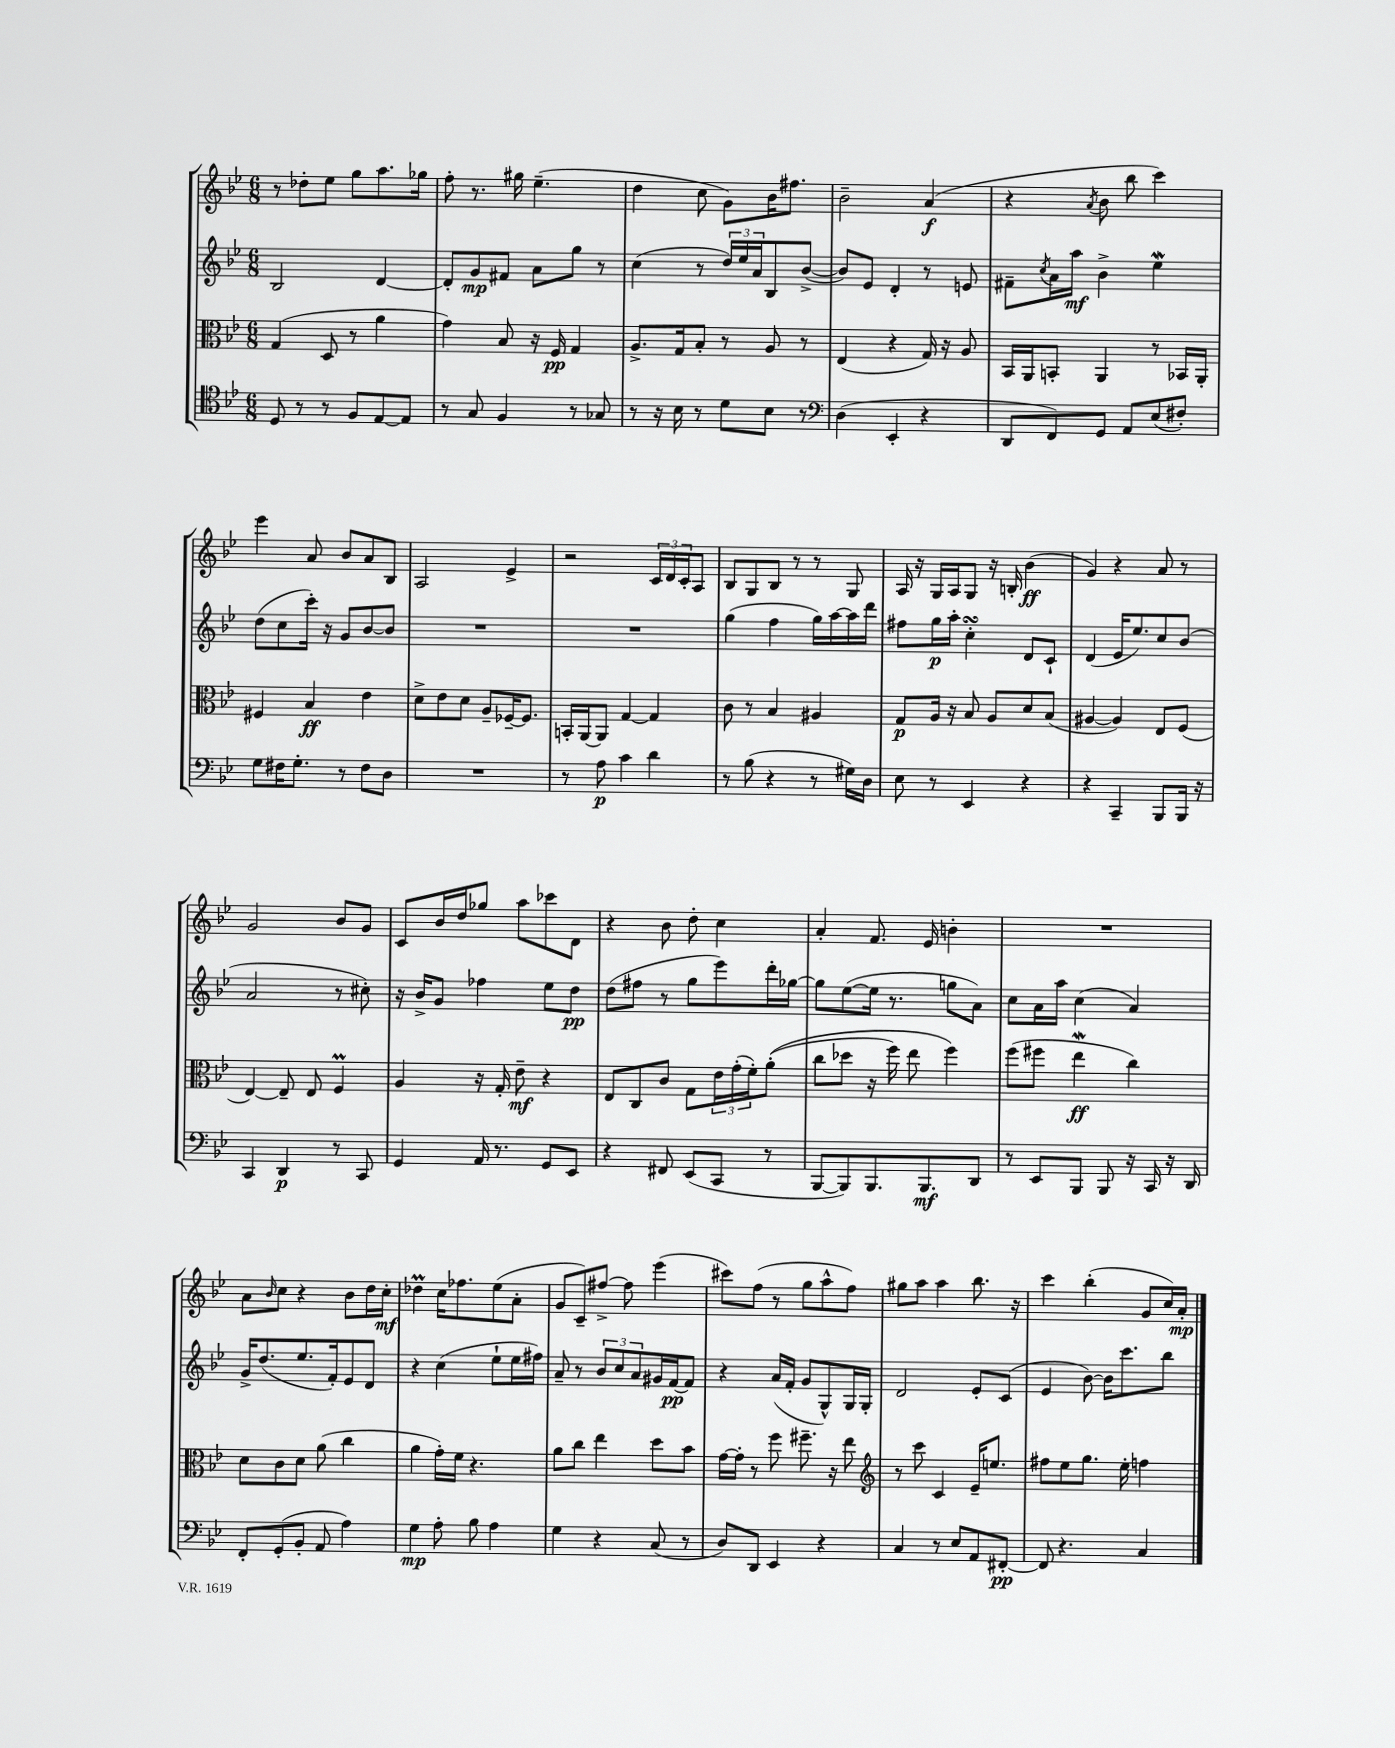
<<
\new StaffGroup <<
\new Staff = "s0" {
    \clef treble \key bes \major \numericTimeSignature \time 6/8
    r8 des''8-. ees''8 g''8 a''8. ges''16 |
    f''8-. r8. gis''16 ees''4.--( |
    d''4 c''8 g'8) bes'16 fis''8. |
    bes'2-- a'4\f( |
    r4 \acciaccatura { a'8 } bes'8 bes''8 c'''4) |
    ees'''4 a'8 bes'8 a'8 bes8 |
    a2 ees'4-> |
    r2 \tuplet 3/2 { c'16 d'16 c'16-. } a8 |
    bes8 g8 bes8 r8 r8 g8 |
    a16 r16 g16 a16 g8 r16 b16-. bes'4\ff( |
    g'4) r4 a'8 r8 |
    g'2 bes'8 g'8 |
    c'8 bes'16 d''16 ges''8 a''8 ces'''8 d'8 |
    r4 bes'8 d''8-. c''4 |
    a'4-. f'8. ees'16 b'4-. |
    R2. |
    a'8 \grace { bes'16 } c''8 r4 bes'8 d''16 c''16-.\mf |
    des''4\prall c''16 fes''8. ees''8( a'8-. |
    g'8 c'8--) fis''8~-> fis''8 ees'''4( |
    cis'''8) f''8( r8 g''8 a''8-^ f''8) |
    gis''8 a''8 a''4 bes''8. r16 |
    c'''4 bes''4-.( g'8 c''16) a'16-.\mp \bar "|." |
}
\new Staff = "s1" {
    \clef treble \key bes \major \numericTimeSignature \time 6/8
    bes2 d'4~ |
    d'8-. g'8\mp fis'8 a'8 g''8 r8 |
    c''4( r8 \tuplet 3/2 { d''16) ees''16 a'16 } bes8 bes'8~->( |
    bes'8) ees'8 d'4-. r8 e'8 |
    fis'8-- \acciaccatura { c''8 } a'16 a''16\mf bes'4-> ees''4\mordent |
    d''8( c''8 c'''16-.) r16 g'8 bes'8~ bes'8 |
    R2. |
    R2. |
    g''4( f''4 g''16) a''16~ a''16 d'''16 |
    fis''8 g''16\p a''16-. c''4-.\turn d'8 c'8-! |
    d'4( ees'16 ees''8.) c''8 bes'8( |
    a'2 r8 cis''8-.) |
    r16 bes'16-> g'8 fes''4 ees''8 d''8\pp |
    d''8( fis''8 r8 g''8 ees'''8) d'''16-. ges''16~ |
    ges''8 ees''8~( ees''16 r8. g''8 a'8) |
    c''8 a'16 a''16 c''4( a'4) |
    g'16-> d''8.( ees''8. f'16-.) ees'8 d'8 |
    r4 c''4( ees''8-! ees''16 fis''16) |
    a'8-- r8 \tuplet 3/2 { bes'8 c''8 a'8 } gis'16 f'16~\pp f'8 |
    r4 a'16( f'16-. g'8 g8-^) g16 g16-. |
    d'2 ees'8-. c'8( |
    ees'4 bes'8~) bes'16 c'''8. bes''8 \bar "|." |
}
\new Staff = "s2" {
    \clef alto \key bes \major \numericTimeSignature \time 6/8
    g4( d8 r8 a'4 |
    g'4) bes8 r16 f16\pp g4 |
    a8.-> g16 bes8-. r8 a8 r8 |
    ees4( r4 g16) r16 a8 |
    bes,16 a,16 b,8-. a,4 r8 bes,16 a,16-. |
    fis4 bes4\ff ees'4 |
    d'8-> ees'8 d'8 a8-- fes16~-- fes8. |
    b,16-. a,16~ a,8 g4~ g4 |
    c'8 r8 bes4 ais4 |
    g8\p a16 r16 bes8 a8 d'8 bes8( |
    ais4~ ais4) ees8 f8( |
    ees4~) ees8-- ees8 f4\prall |
    a4 r16 g16-. ees'8--\mf r4 |
    ees8 c8 c'8 g8 \tuplet 3/2 { ees'16 g'16-.( f'16-.) } a'8-.(\( |
    c''8 des''8 r16 f''16) ees''8 f''4\) |
    f''8( fis''8 ees''4\mordent\ff c''4) |
    d'8 c'8 d'8 a'8( c''4 |
    a'4 g'16-.) f'16 r4. |
    a'8 c''8 ees''4 d''8 bes'8 |
    g'16~ g'16-. r8 f''8 fis''8.-- r16 ees''8 |
    \clef treble r8 c'''8 c'4 ees'16-- e''8. |
    fis''8 ees''8 g''8. ees''16-. f''4 \bar "|." |
}
\new Staff = "s3" {
    \clef tenor \key bes \major \numericTimeSignature \time 6/8
    d8 r8 r8 f8 ees8~ ees8 |
    r8 g8 f4 r8 ges8 |
    r8 r16 bes16 r8 d'8 bes8 r8 |
    \clef bass d4( ees,4-. r4 |
    d,8 f,8) g,8 a,8 ees8( fis8-.) |
    g8 fis16 g8.-. r8 fis8 d8 |
    R2. |
    r8 a8\p c'4 d'4 |
    r8 bes8( r4 r8 gis16) d16 |
    ees8 r8 ees,4 r4 |
    r4 c,4-- bes,,8 bes,,16 r16 |
    c,4 d,4\p r8 c,8 |
    g,4 a,16 r8. g,8 ees,8 |
    r4 fis,8 ees,8( c,8 r8 |
    bes,,8~ bes,,8) bes,,8. bes,,8.\mf d,8 |
    r8 ees,8 bes,,8 bes,,8 r16 c,16 r16 d,16 |
    f,8-. g,8-.( bes,8-. a,8 a4) |
    g4\mp a8-. bes8 a4 |
    g4 r4 c8( r8 |
    d8) d,8 ees,4 r4 |
    c4 r8 ees8 a,8 fis,8~-.\pp |
    fis,8 r4. c4 \bar "|." |
}
>>
>>
\layout { \context { \Score \remove "Bar_number_engraver" } }
